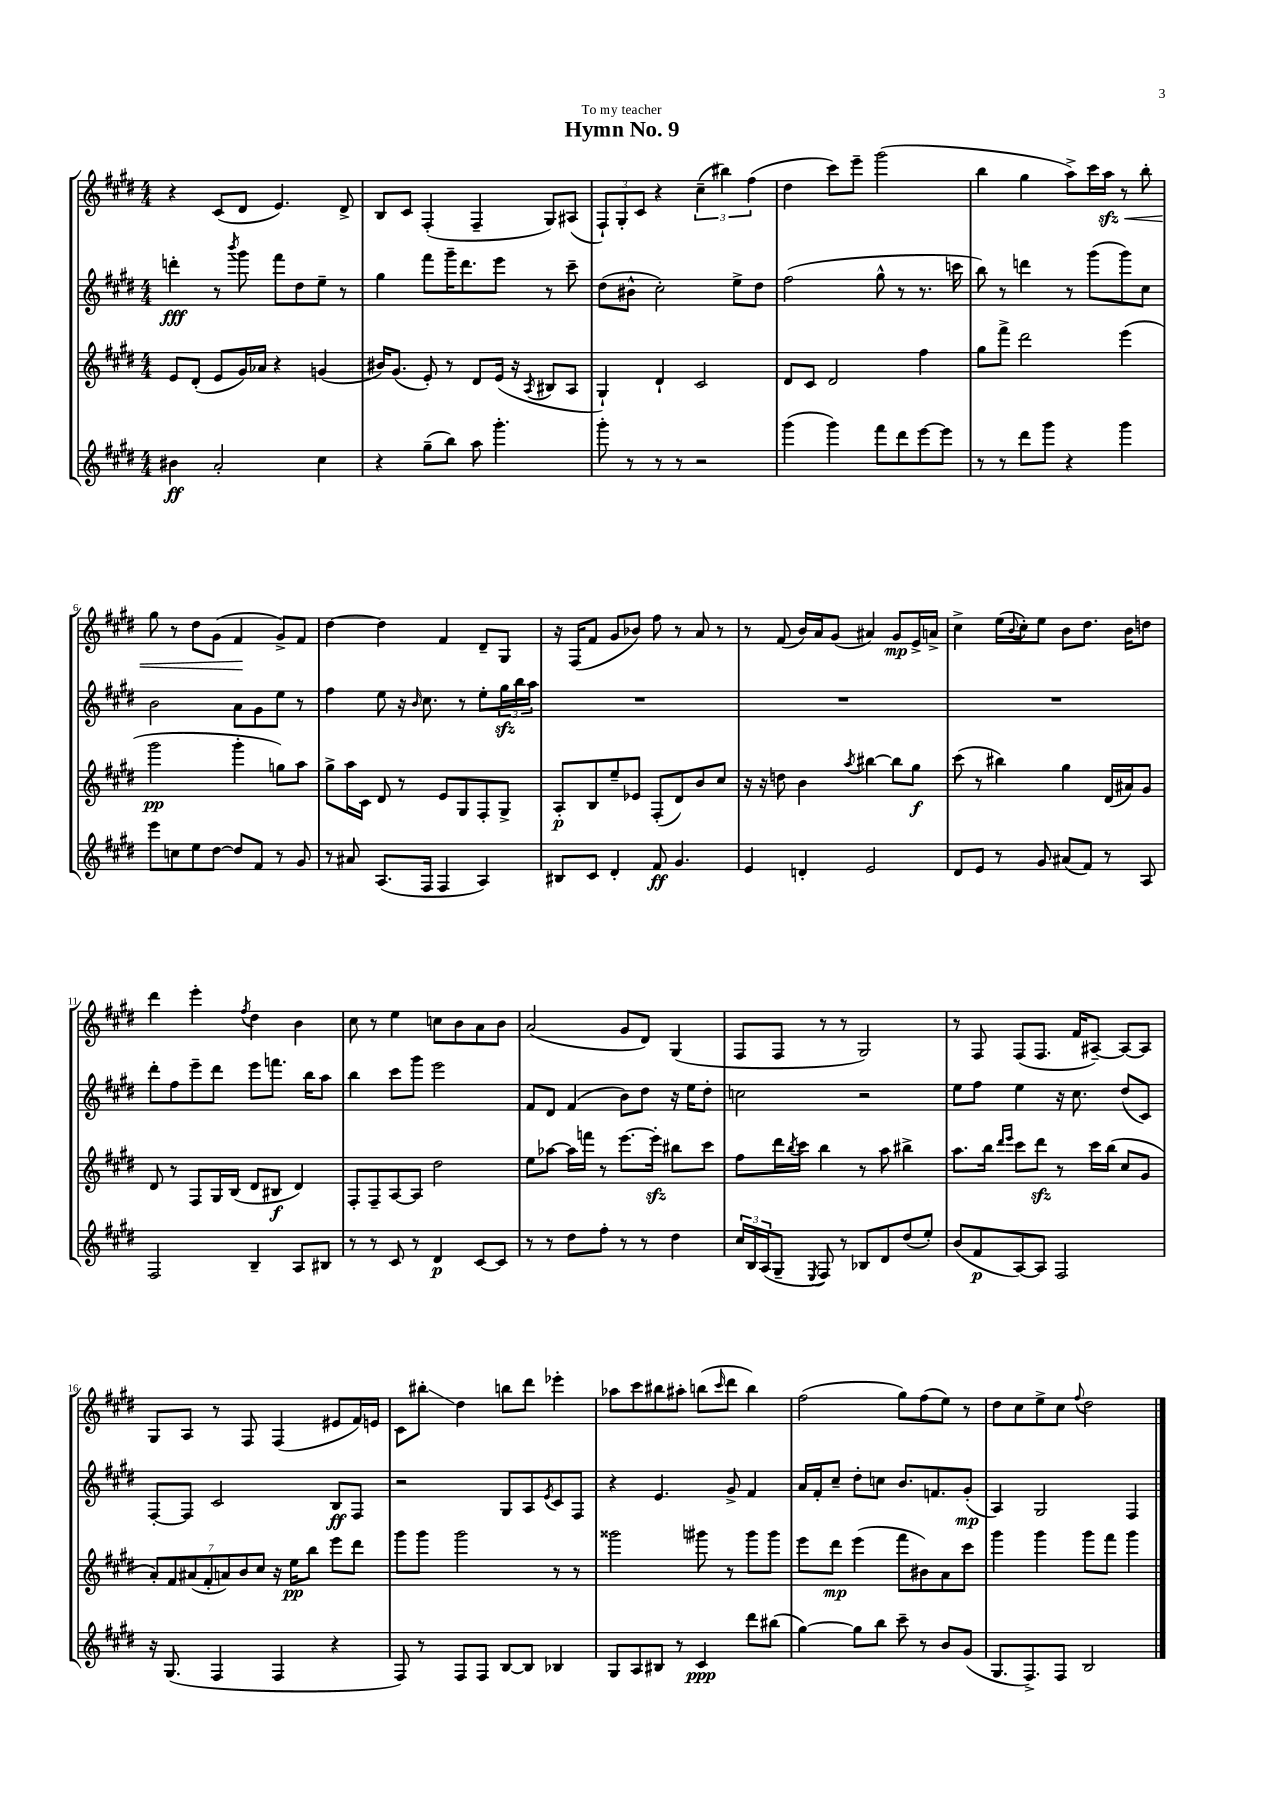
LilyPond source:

\header { title = "Hymn No. 9" dedication = "To my teacher" }
<<
\new StaffGroup <<
\new Staff = "s0" {
    \clef treble \key e \major \numericTimeSignature \time 4/4
    r4 cis'8( dis'8 e'4.) dis'8-> |
    b8 cis'8 fis4-.( fis4-- gis8) ais8( |
    \tuplet 3/2 { fis8-!) gis8-. cis'8 } r4 \tuplet 3/2 { cis''4--( bis''4) fis''4( } |
    dis''4 cis'''8) e'''8-- gis'''2( |
    b''4 gis''4 a''8->) cis'''16 a''16\sfz\< r8 b''8-. |
    gis''8 r8 dis''8 gis'8( fis'4\! gis'8->) fis'8 |
    dis''4~ dis''4 fis'4 dis'8-- gis8 |
    r16 fis16( fis'8 gis'8 bes'8) fis''8 r8 a'8 r8 |
    r8 fis'8( b'16) a'16 gis'8( ais'4) gis'8\mp e'16-> a'16-> |
    cis''4-> e''16( \appoggiatura { b'8 } cis''16-.) e''8 b'8 dis''8. b'16 d''8 |
    dis'''4 e'''4-. \acciaccatura { fis''8 } dis''4 b'4 |
    cis''8 r8 e''4 c''8 b'8 a'8 b'8 |
    a'2( gis'8 dis'8) gis4( |
    fis8 fis8 r8 r8 gis2) |
    r8 fis8 fis8( fis8. fis'16 ais8~--) ais8~ ais8 |
    gis8 a8 r8 fis8 fis4( eis'8 fis'16) e'16 |
    cis'8 bis''8-.\glissando dis''4 b''8 dis'''8 ees'''4-. |
    aes''8 cis'''8 bis''8 ais''8-. b''8( \grace { cis'''16 } dis'''8 b''4) |
    fis''2( gis''8) fis''8( e''8) r8 |
    dis''8 cis''8 e''8-> cis''8 \appoggiatura { fis''8 } dis''2 \bar "|." |
}
\new Staff = "s1" {
    \clef treble \key e \major \numericTimeSignature \time 4/4
    d'''4-.\fff r8 \acciaccatura { b'''8 } gis'''8 fis'''8 dis''8 e''8-- r8 |
    gis''4 fis'''8 gis'''16-- dis'''8. e'''8 r8 cis'''8-- |
    dis''8( bis'8-^ cis''2-.) e''8-> dis''8 |
    fis''2( gis''8-^ r8 r8. c'''16 |
    b''8) r8 d'''4 r8 gis'''8( gis'''8) cis''8 |
    b'2 a'8 gis'8 e''8 r8 |
    fis''4 e''8 r16 \grace { b'16 } cis''8. r8 e''8-. \tuplet 3/2 { gis''16\sfz b''16 a''16 } |
    R1 |
    R1 |
    R1 |
    dis'''8-. fis''8 e'''8-- dis'''8 e'''8 f'''8. b''16 a''8 |
    b''4 cis'''8 gis'''8 e'''2 |
    fis'8 dis'8 fis'4( b'8) dis''8 r16 e''16 dis''8-. |
    c''2 r2 |
    e''8 fis''8 e''4 r16 cis''8. dis''8( cis'8) |
    fis8~-. fis8 cis'2 b8\ff fis8 |
    r2 gis8 a8 \acciaccatura { e'8 } cis'8 fis8 |
    r4 e'4. gis'8-> fis'4 |
    a'16 fis'16-. cis''8-- dis''8-. c''8 b'8. f'8. gis'8-.\mp( |
    a4) gis2 fis4 \bar "|." |
}
\new Staff = "s2" {
    \clef treble \key e \major \numericTimeSignature \time 4/4
    e'8 dis'8-.( e'8 gis'16) aes'16 r4 g'4( |
    bis'16) gis'8.( e'8-.) r8 dis'8 e'16( r16 \acciaccatura { a8 } bis8 a8 |
    gis4-!) dis'4-! cis'2 |
    dis'8 cis'8 dis'2 fis''4 |
    gis''8 fis'''8-> dis'''2 e'''4( |
    gis'''2\pp gis'''4-. g''8) a''8 |
    gis''8-> a''16 cis'16 dis'8 r8 e'8 gis8 fis8-. gis8-> |
    a8-.\p b8 e''8-- ees'8 fis8-.( dis'8) b'8 cis''8 |
    r16 r16 d''8 b'4 \acciaccatura { a''8 } bis''4~ bis''8 gis''8\f |
    cis'''8( r8 bis''4) gis''4 dis'16( ais'16) gis'8 |
    dis'8 r8 fis8 gis16 b16( dis'8 bis8\f dis'4) |
    fis8-. fis8-- a8~ a8 dis''2 |
    e''8 aes''8~ aes''16 f'''16 r8 e'''8.~ e'''16-.\sfz bis''8 cis'''8 |
    fis''8 dis'''16 \acciaccatura { b''8 } cis'''16 b''4 r8 a''8 bis''4-> |
    a''8. b''16 \grace { dis'''16 e'''16 } cis'''8 dis'''8\sfz r8 cis'''16 b''16( cis''8 gis'8 |
    \tuplet 7/4 { a'8-.) fis'8 ais'8( fis'8-. a'8) b'8 cis''8 } r16 e''16\pp b''8 e'''8 dis'''8 |
    gis'''8 gis'''8 gis'''2 r8 r8 |
    gisis'''2 gis'''8 r8 gis'''8 gis'''8 |
    e'''8 dis'''8\mp e'''4( fis'''8 bis'8) a'8 cis'''8 |
    gis'''4 gis'''4 gis'''8 fis'''8 gis'''4 \bar "|." |
}
\new Staff = "s3" {
    \clef treble \key e \major \numericTimeSignature \time 4/4
    bis'4\ff a'2-. cis''4 |
    r4 gis''8--( b''8) a''8 gis'''4.-. |
    gis'''8-. r8 r8 r8 r2 |
    gis'''4( gis'''4) fis'''8 dis'''8 e'''8~ e'''8 |
    r8 r8 dis'''8 gis'''8 r4 gis'''4 |
    e'''8 c''8 e''8 dis''8~ dis''8 fis'8 r8 gis'8 |
    r8 ais'8 a8.( fis16 fis4 a4) |
    bis8 cis'8 dis'4-. fis'8\ff gis'4. |
    e'4 d'4-. e'2 |
    dis'8 e'8 r8 gis'8 ais'8( fis'8) r8 a8 |
    fis2 b4-- a8 bis8 |
    r8 r8 cis'8 r8 dis'4\p cis'8~ cis'8 |
    r8 r8 dis''8 fis''8-. r8 r8 dis''4 |
    \tuplet 3/2 { cis''16 b16 a16( } gis8-- \acciaccatura { e8 } fis8) r8 bes8 dis'8 dis''8( e''8-.) |
    b'8( fis'8\p a8~) a8 fis2 |
    r16 gis8.( fis4 fis4 r4 |
    fis8) r8 fis8 fis8 b8~ b8 bes4 |
    gis8 a8 bis8 r8 cis'4\ppp dis'''8 bis''8( |
    gis''4~) gis''8 b''8 cis'''8-- r8 b'8 gis'8( |
    gis8. fis8.->) fis8 b2 \bar "|." |
}
>>
>>
